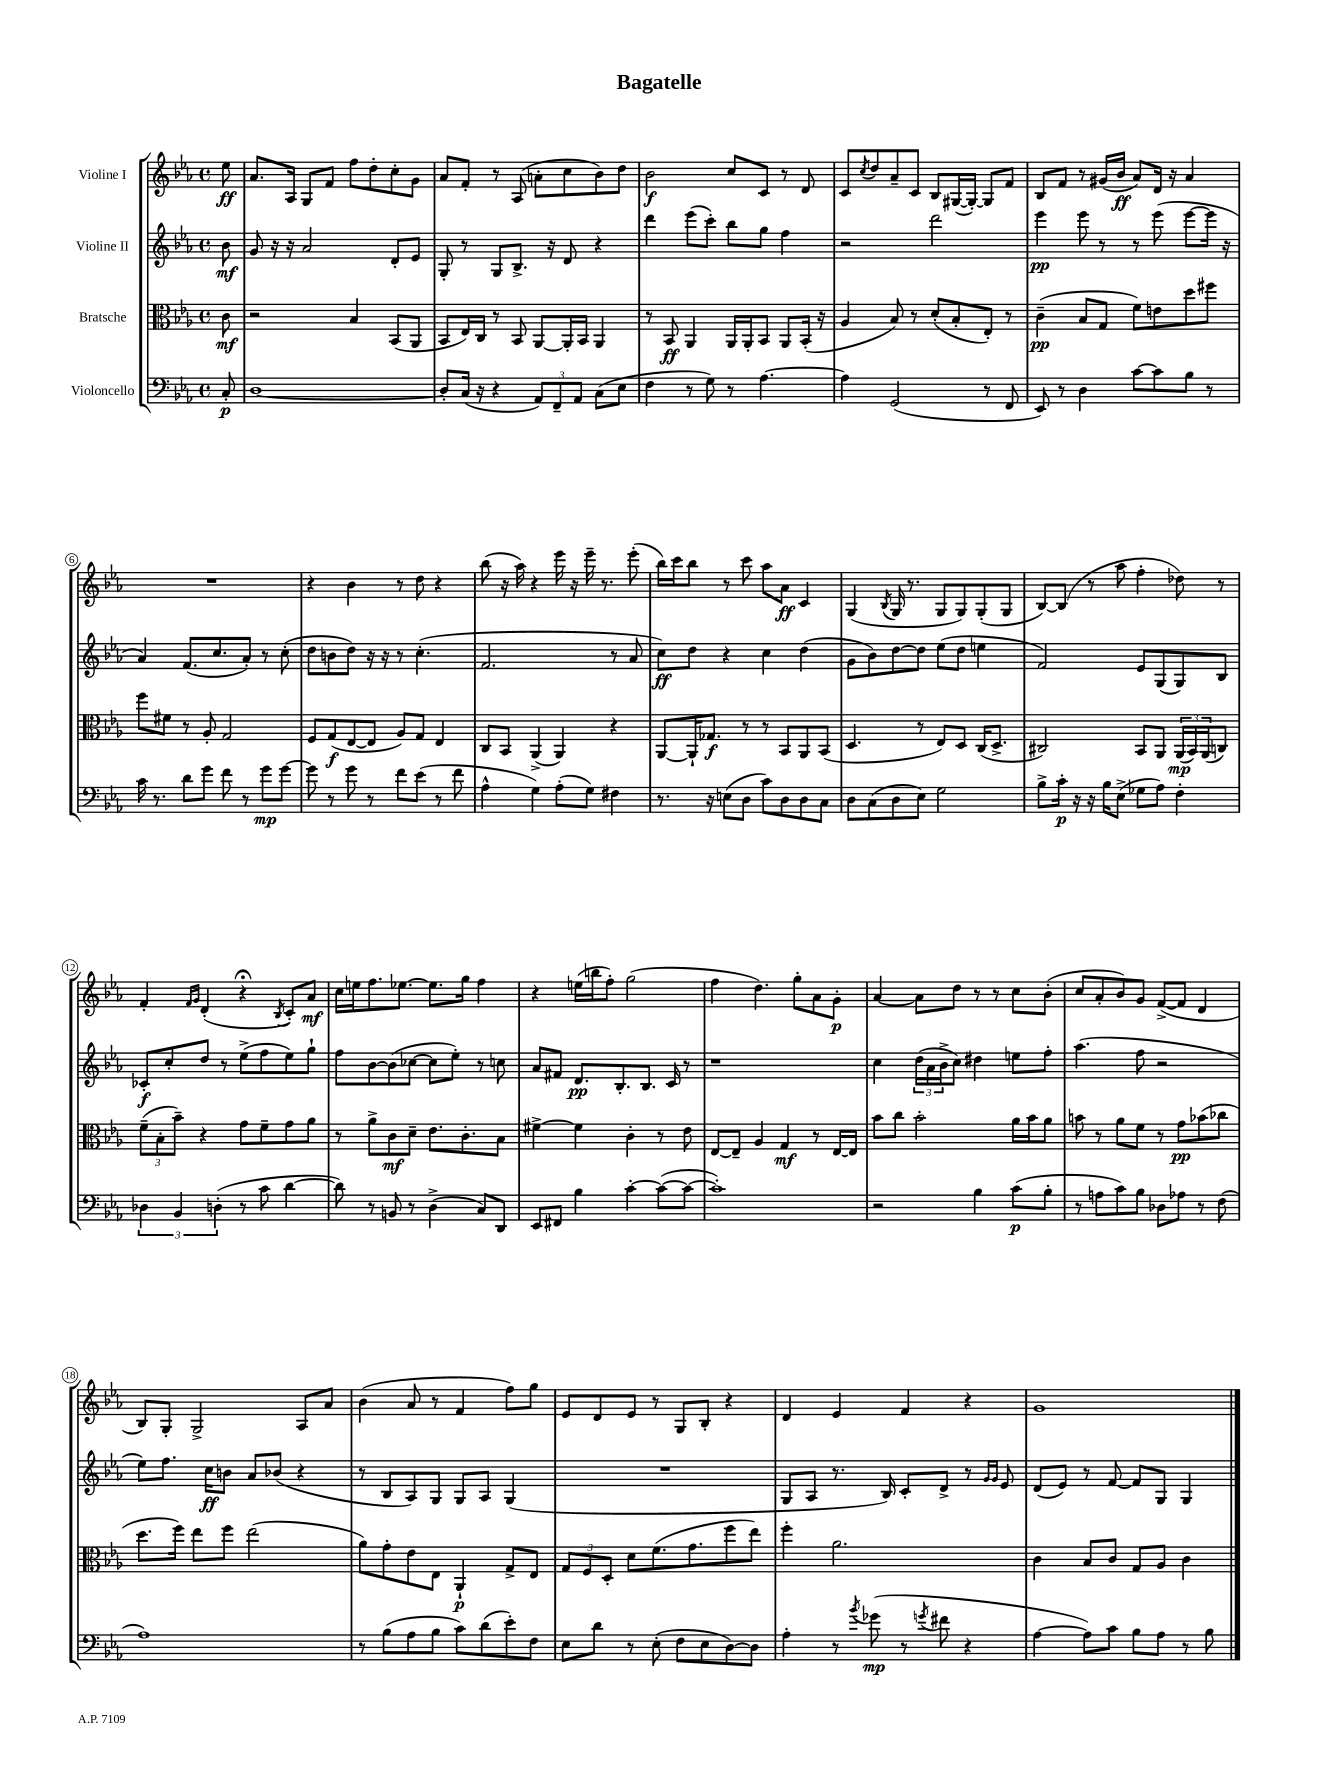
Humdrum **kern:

**kern	**kern	**kern	**kern
*staff4	*staff3	*staff2	*staff1
*clefF4	*clefC3	*clefG2	*clefG2
*k[b-e-a-]	*k[b-e-a-]	*k[b-e-a-]	*k[b-e-a-]
*M4/4	*M4/4	*M4/4	*M4/4
*met(c)	*met(c)	*met(c)	*met(c)
8C'	8c	8b-	8ee-
=	=	=	=
[1D	2r	8g	8.a-
.	.	16r	.
.	.	16r	16A-
.	.	2a-	8G
.	.	.	8f
.	4B-	.	8ff
.	.	.	8dd'
.	(8BB-	8d'	8cc'
.	8AA-	8e-	8g
=	=	=	=
8D']	8BB-	8G'	8a-
(16C	16E-)	8r	8f'
16r	16C	.	.
4r	8r	8G	8r
.	8BB-	8.B-^	(8A-
12AA-)	[8AA-	.	8a'
.	.	16r	.
12FF~	.	.	.
.	16AA-']	8d	8cc
12AA-	.	.	.
.	16BB-	.	.
(8C	4AA-	4r	8b-)
8E-	.	.	8dd
=	=	=	=
4F	8r	4ddd	2b-
.	8BB-	.	.
8r	4AA-	(8eee-	.
8G)	.	8ccc')	.
8r	16AA-	8bb-	8cc
.	16AA-'	.	.
[4.A-	8BB-	8gg	8c
.	8AA-	4ff	8r
.	(16BB-'	.	8d
.	16r	.	.
=	=	=	=
4A-]	4A-	2r	8c
.	.	.	8qcc
.	.	.	8dd
(2GG	8B-)	.	8a-~
.	8r	.	8c
.	(8d'	2ddd	8B-
.	8B-'	.	([16G#
.	.	.	16G#'_)
8r	8E-')	.	8G#]
8FF	8r	.	8f
=	=	=	=
8EE-)	(4c~	4eee-	8B-
8r	.	.	8f
4D	8B-	8eee-	8r
.	8G	8r	(16g#
.	.	.	16b-
[8c	8f)	8r	8a-)
8c]	8e	(8eee-	16d
.	.	.	16r
8B-	8dd	[8eee-	4a-
8r	8ff#	16eee-]	.
.	.	16r	.
=	=	=	=
16c	8ff	4a-)	1r
8.r	.	.	.
.	8f#	.	.
8d	8r	(8.f	.
8g	8A-'	.	.
.	.	8.cc	.
8f	2G	.	.
8r	.	8a-')	.
8g	.	8r	.
[8g	.	(8cc'	.
=	=	=	=
8g]	8F	8dd	4r
8r	(8G	8b	.
8g	[8E-	8dd)	4b-
8r	8E-]	16r	.
.	.	16r	.
8f	8A-)	8r	8r
(8e-	8G	(4.cc'	8dd
8r	4E-	.	4r
8f	.	.	.
=	=	=	=
4A-^^	8C	2.f	(8bb-
.	8BB-	.	16r
.	.	.	16aa-)
4G)	(4AA-^	.	4r
(8A-'	4AA-)	.	16eee-
.	.	.	16r
8G)	.	.	16eee-~
.	.	.	8.r
4F#	4r	8r	.
.	.	8a-	(8eee-'
=	=	=	=
8.r	[8AA-	8cc)	16bb-)
.	.	.	16ccc
.	16AA-`]	8dd	8bb-
16r	8.G-	.	.
(8E	.	4r	8r
8D	8r	.	8ccc
8c)	8r	4cc	8aa-
8D	8BB-	.	8a-
8D	8AA-	(4dd	4c
8C	(8BB-	.	.
=	=	=	=
8D	4.D	8g	(4G
(8C	.	8b-)	.
.	.	.	8qB-
8D	.	[8dd	16G
.	.	.	8.r
8E-)	8r	8dd]	.
2G	8E-)	(8ee-	8G
.	8D	8dd	8G)
.	(16C	4ee	(8G'
.	8.D^	.	.
.	.	.	8G
=	=	=	=
8B-^	2C#)	2f)	[8B-)
16c'	.	.	(8B-]
16r	.	.	.
16r	.	.	8r
16B-	.	.	.
(8E-^	.	.	8aa-
8G-	8BB-	8e-	4ff'
8A-)	8AA-	(8G	.
4F'	(24AA-	8G)	8dd-)
.	24BB-)	.	.
.	(24AA-	.	.
.	8C)	8B-	8r
=	=	=	=
6D-	(12f~	8c-'	4f'
.	12B-'	.	.
.	.	8cc'	.
6BB-	12b-~)	.	.
.	.	.	16qqf
.	.	.	16qqg
.	4r	8dd	(4d'
(6D'	.	.	.
.	.	8r	.
8r	8g	(8ee-^	4r;
8c	8f~	8ff	.
.	.	.	8qB-
[4d	8g	8ee-)	8c')
.	8a-	8gg`	8a-
=	=	=	=
8d])	8r	8ff	16cc
.	.	.	16ee
8r	8a-^	[8b-	8.ff
8BB	8c	(8b-]	.
.	.	.	[8.ee-
8r	8d~	[8cc-	.
(4D^	8.e-	8cc-]	8.ee-]
.	.	8ee-')	.
.	8.c'	.	16gg
8C)	.	8r	4ff
8DD	8B-	8cc	.
=	=	=	=
8EE-	[4f#^	8a-	4r
8FF#	.	8f#	.
4B-	4f#]	8.d	(16ee
.	.	.	16bb
.	.	.	8ff')
.	.	8.B-'	.
[4c'	4c'	.	(2gg
.	.	8.B-	.
(8c_	8r	.	.
.	.	16c	.
8c_	8e-	8r	.
=	=	=	=
1c'])	[8E-	1r	4ff
.	8E-~]	.	.
.	4A-	.	4.dd)
.	4G	.	.
.	.	.	8gg'
.	8r	.	8a-
.	[16E-	.	8g'
.	16E-]	.	.
=	=	=	=
2r	8b-	4cc	[4a-
.	8cc	.	.
.	2b-'	(24dd	8a-]
.	.	24a-	.
.	.	24b-^	.
.	.	8cc)	8dd
4B-	.	4dd#	8r
.	.	.	8r
(8c	16a-	8ee	8cc
.	16b-	.	.
8B-'	8a-	8ff'	(8b-'
=	=	=	=
8r	8b	(4.aa-	8cc
8A	8r	.	8a-'
8c)	8a-	.	8b-)
8B-	8f	8ff	8g
8D-	8r	2r	([8f^
8A-	8g	.	8f]
8r	(8b-	.	4d
(8F	8cc-	.	.
=	=	=	=
1A-)	8.dd	8ee-)	8B-)
.	.	8.ff	8G'
.	16ff)	.	.
.	8ee-	.	2G^
.	.	16cc	.
.	8ff	8b	.
.	(2ee-	8a-	.
.	.	(8b-	.
.	.	4r	8A-
.	.	.	8a-
=	=	=	=
8r	8a-)	8r	(4b-
(8B-	8g'	8B-	.
8A-	8e-	8A-)	8a-
8B-	8E-	8G	8r
8c)	4AA-`	8G	4f
(8d	.	8A-	.
8e-')	8G^	(4G	8ff)
8F	8E-	.	8gg
=	=	=	=
8E-	12G	1r	8e-
.	12F	.	.
8d	.	.	8d
.	12D'	.	.
8r	8d	.	8e-
(8E-'	(8.f	.	8r
8F	.	.	8G
.	8.g	.	.
8E-	.	.	8B-'
[8D)	8ff	.	4r
8D]	8ee-)	.	.
=	=	=	=
4A-'	4ff'	8G	4d
.	.	8A-	.
8r	2.a-	8.r	4e-
8qb-	.	.	.
(8g-	.	.	.
.	.	16B-)	.
8r	.	8c'	4f
8qg	.	.	.
8f#	.	8d^	.
4r	.	8r	4r
.	.	16qqg	.
.	.	16qqg	.
.	.	8e-	.
=	=	=	=
[4A-	4c	(8d	1g
.	.	8e-)	.
8A-])	8B-	8r	.
8c	8c	[8f	.
8B-	8G	8f]	.
8A-	8A-	8G	.
8r	4c	4G	.
8B-	.	.	.
==	==	==	==
*-	*-	*-	*-
